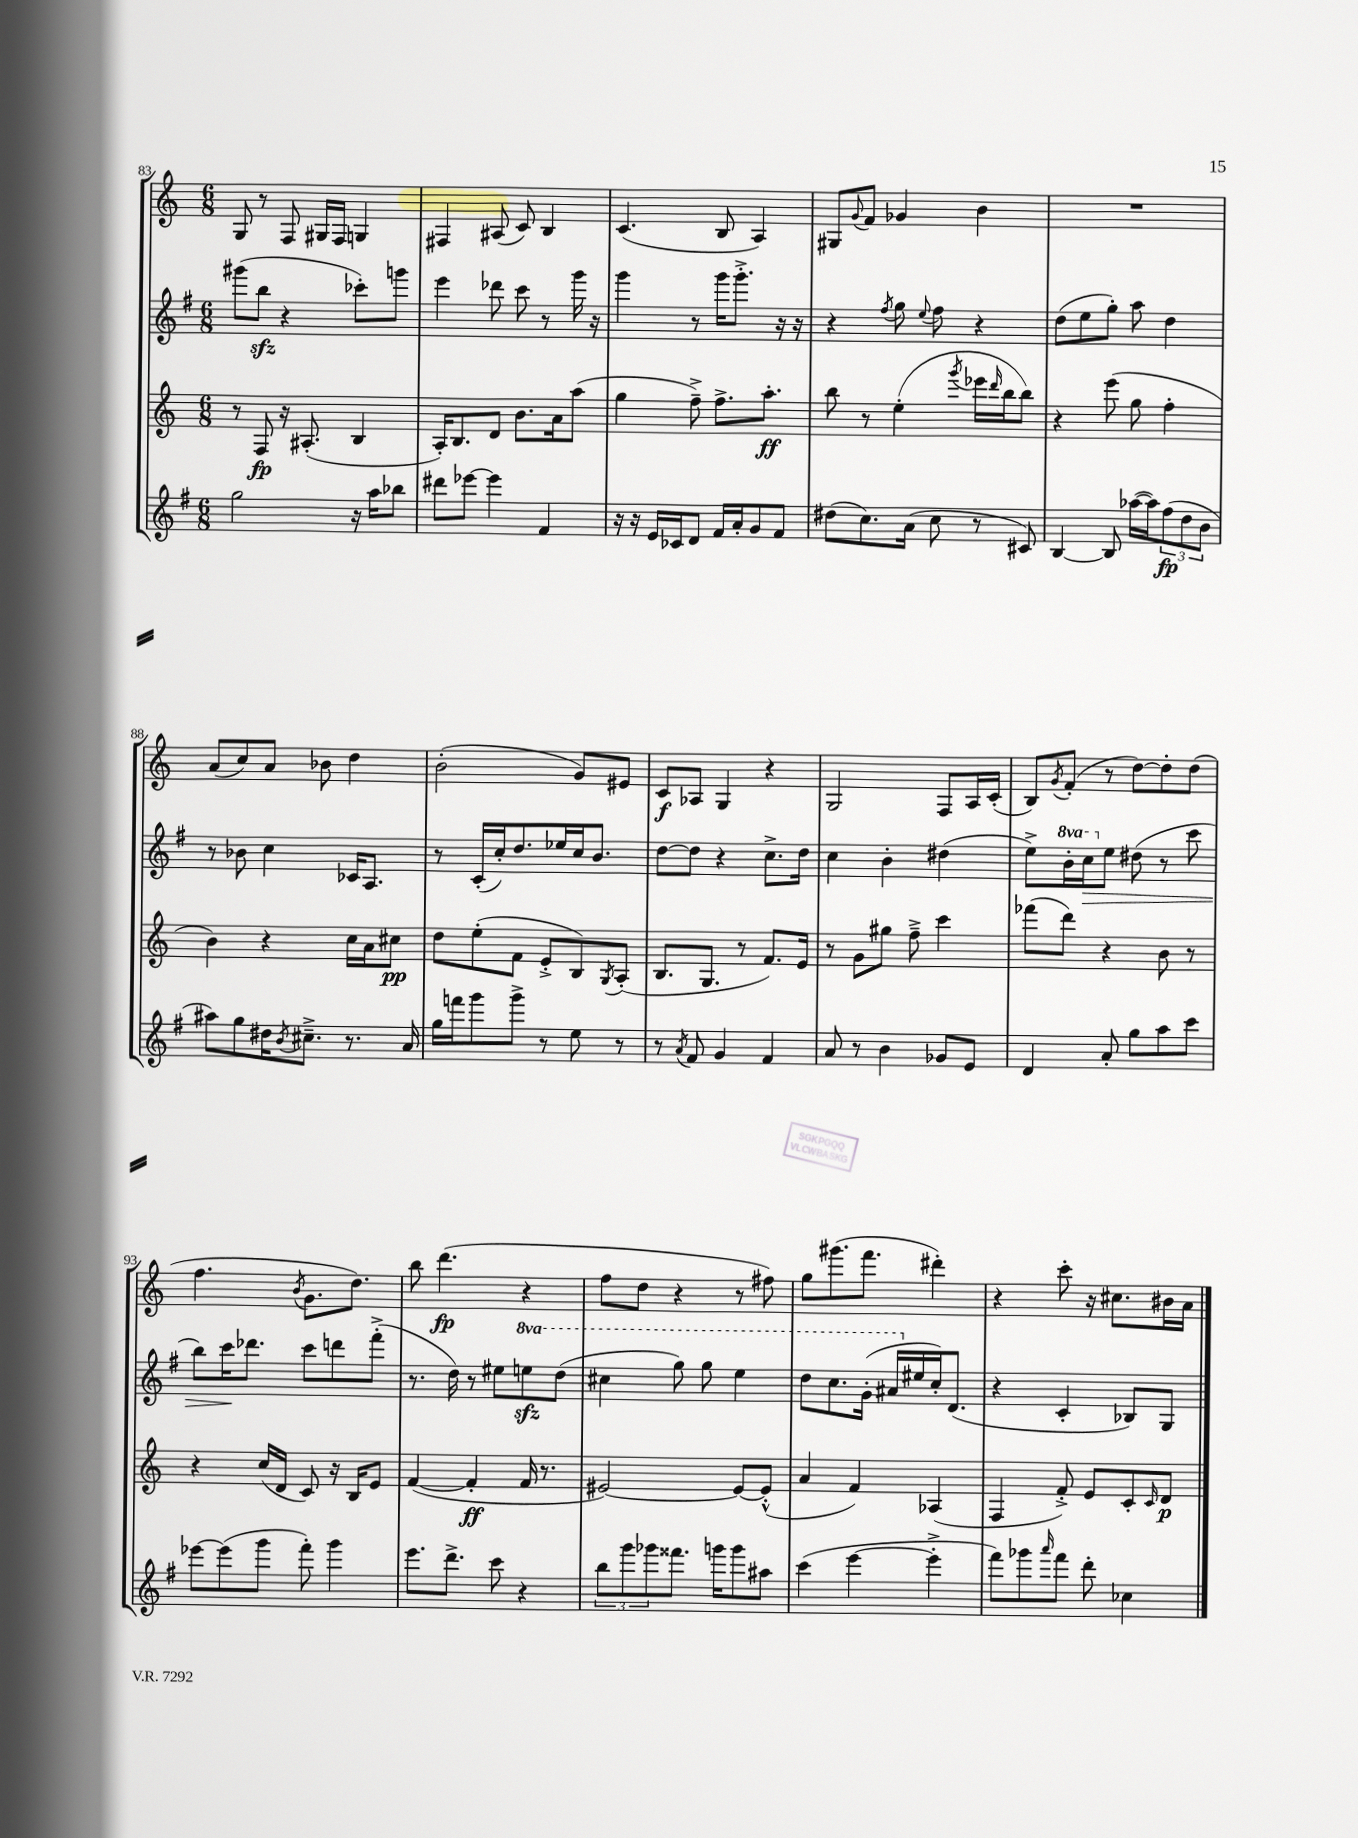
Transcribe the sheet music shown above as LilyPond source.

<<
\new StaffGroup <<
\new Staff = "s0" {
    \clef treble \key c \major \numericTimeSignature \time 6/8
    g8 r8 f8 gis16 f16 g4 |
    fis4 ais8( c'8) b4 |
    c'4.( b8 a4) |
    gis8 \appoggiatura { g'8 } f'8 ges'4 b'4 |
    R2. |
    a'8( c''8) a'8 bes'8 d''4 |
    b'2-.( g'8) eis'8 |
    c'8\f aes8 g4 r4 |
    g2 f8 a16 c'16-.( |
    b8) \acciaccatura { g'8 } f'8-.( r8 d''8~) d''8-. d''8( |
    f''4. \acciaccatura { b'8 } g'8. d''8.) |
    b''8 d'''4.\fp( r4 |
    f''8 d''8 r4 r8 fis''8) |
    g''8 gis'''8.( f'''8. dis'''4-.) |
    r4 c'''8-. r16 cis''8. bis'16 a'16 \bar "|." |
}
\new Staff = "s1" {
    \clef treble \key g \major \numericTimeSignature \time 6/8 \set Staff.ottavationMarkups = #ottavation-simple-ordinals
    gis'''8( b''8\sfz r4 ces'''8-.) g'''8 |
    e'''4 des'''8 c'''8 r8 g'''16 r16 |
    g'''4 r8 g'''16 g'''8.-.-> r16 r16 |
    r4 \acciaccatura { fis''8 } g''8 \appoggiatura { e''8 } fis''8 r4 |
    d''8( e''8 g''8-.) a''8 d''4 |
    r8 bes'8 c''4 ces'16 a8. |
    r8 c'16-.( c''16-.) d''8. ees''16 c''16 b'8. |
    d''8~ d''8 r4 c''8.-> d''16 |
    c''4 b'4-. dis''4( |
    e''8->) \ottava #1 b''16-. c'''16\> \ottava #0 e''8 dis''8( r8 c'''8 |
    b''8) c'''16\! des'''8. c'''8 d'''8 fis'''8-.->( |
    r8. d''16) r8 eis''8 \ottava #1 e'''!8\sfz d'''8( |
    cis'''4 g'''8) g'''8 e'''4 |
    d'''8 c'''8. g''16-.( ais''16 \ottava #0 eis''16 c''16-.) d'8.( |
    r4 c'4-. bes8) g8 \bar "|." |
}
\new Staff = "s2" {
    \clef treble \key c \major \numericTimeSignature \time 6/8
    r8 f8\fp r16 ais8.-.( b4 |
    a16-.) b8. d'8 b'8. a'16 a''8( |
    g''4 f''8--->) f''8.-> a''8.-.\ff |
    b''8 r8 e''4-.( \acciaccatura { g'''8 } ees'''16 \grace { d'''16 } b''16 b''8) |
    r4 e'''8( g''8 f''4-. |
    b'4) r4 c''16 a'16 cis''8\pp |
    d''8 e''8-.( f'8 e'8-.-> b8) \acciaccatura { g8 } a8-.( |
    b8. g8. r8 f'8.) e'16 |
    r8 g'8 gis''8 f''8---> c'''4 |
    fes'''8( d'''8) r4 b'8 r8 |
    r4 c''16( d'16 c'8) r16 b16 e'8 |
    f'4~( f'4-.\ff f'16 r8. |
    eis'2~) eis'8~ eis'8-.-^( |
    a'4 f'4) aes4( |
    f4 f'8-.->) e'8 c'8-. \grace { c'16 } d'8\p \bar "|." |
}
\new Staff = "s3" {
    \clef treble \key g \major \numericTimeSignature \time 6/8
    g''2 r16 a''16 bes''8 |
    dis'''8 ees'''8~ ees'''4 fis'4 |
    r16 r16 e'16 ces'16 d'8 fis'16 a'16-. g'8 fis'8 |
    dis''8( c''8.) a'16( c''8 r8 cis'8) |
    b4~ b8 aes''16~( aes''16) \tuplet 3/2 { fis''8\fp( d''8 b'8 } |
    ais''8) g''8 dis''16 \acciaccatura { b'8 } cis''8.---> r8. a'16 |
    g''16 f'''16 g'''8 g'''8-> r8 e''8 r8 |
    r8 \acciaccatura { a'8 } fis'8 g'4 fis'4 |
    a'8 r8 b'4 ges'8 e'8 |
    d'4 a'8-. g''8 a''8 c'''8 |
    ees'''8~ ees'''8( g'''8 fis'''8-.) g'''4 |
    e'''8. d'''8.-> c'''8 r4 |
    \tuplet 3/2 { b''8 g'''8 ges'''8 } fisis'''8. g'''16 g'''8 ais''8 |
    c'''4( e'''4~ e'''4-.-> |
    fis'''8) ges'''8 \grace { a'''16 } fis'''8 d'''8-. ces''4 \bar "|." |
}
>>
>>
\layout { \context { \Score currentBarNumber = #83 } }
